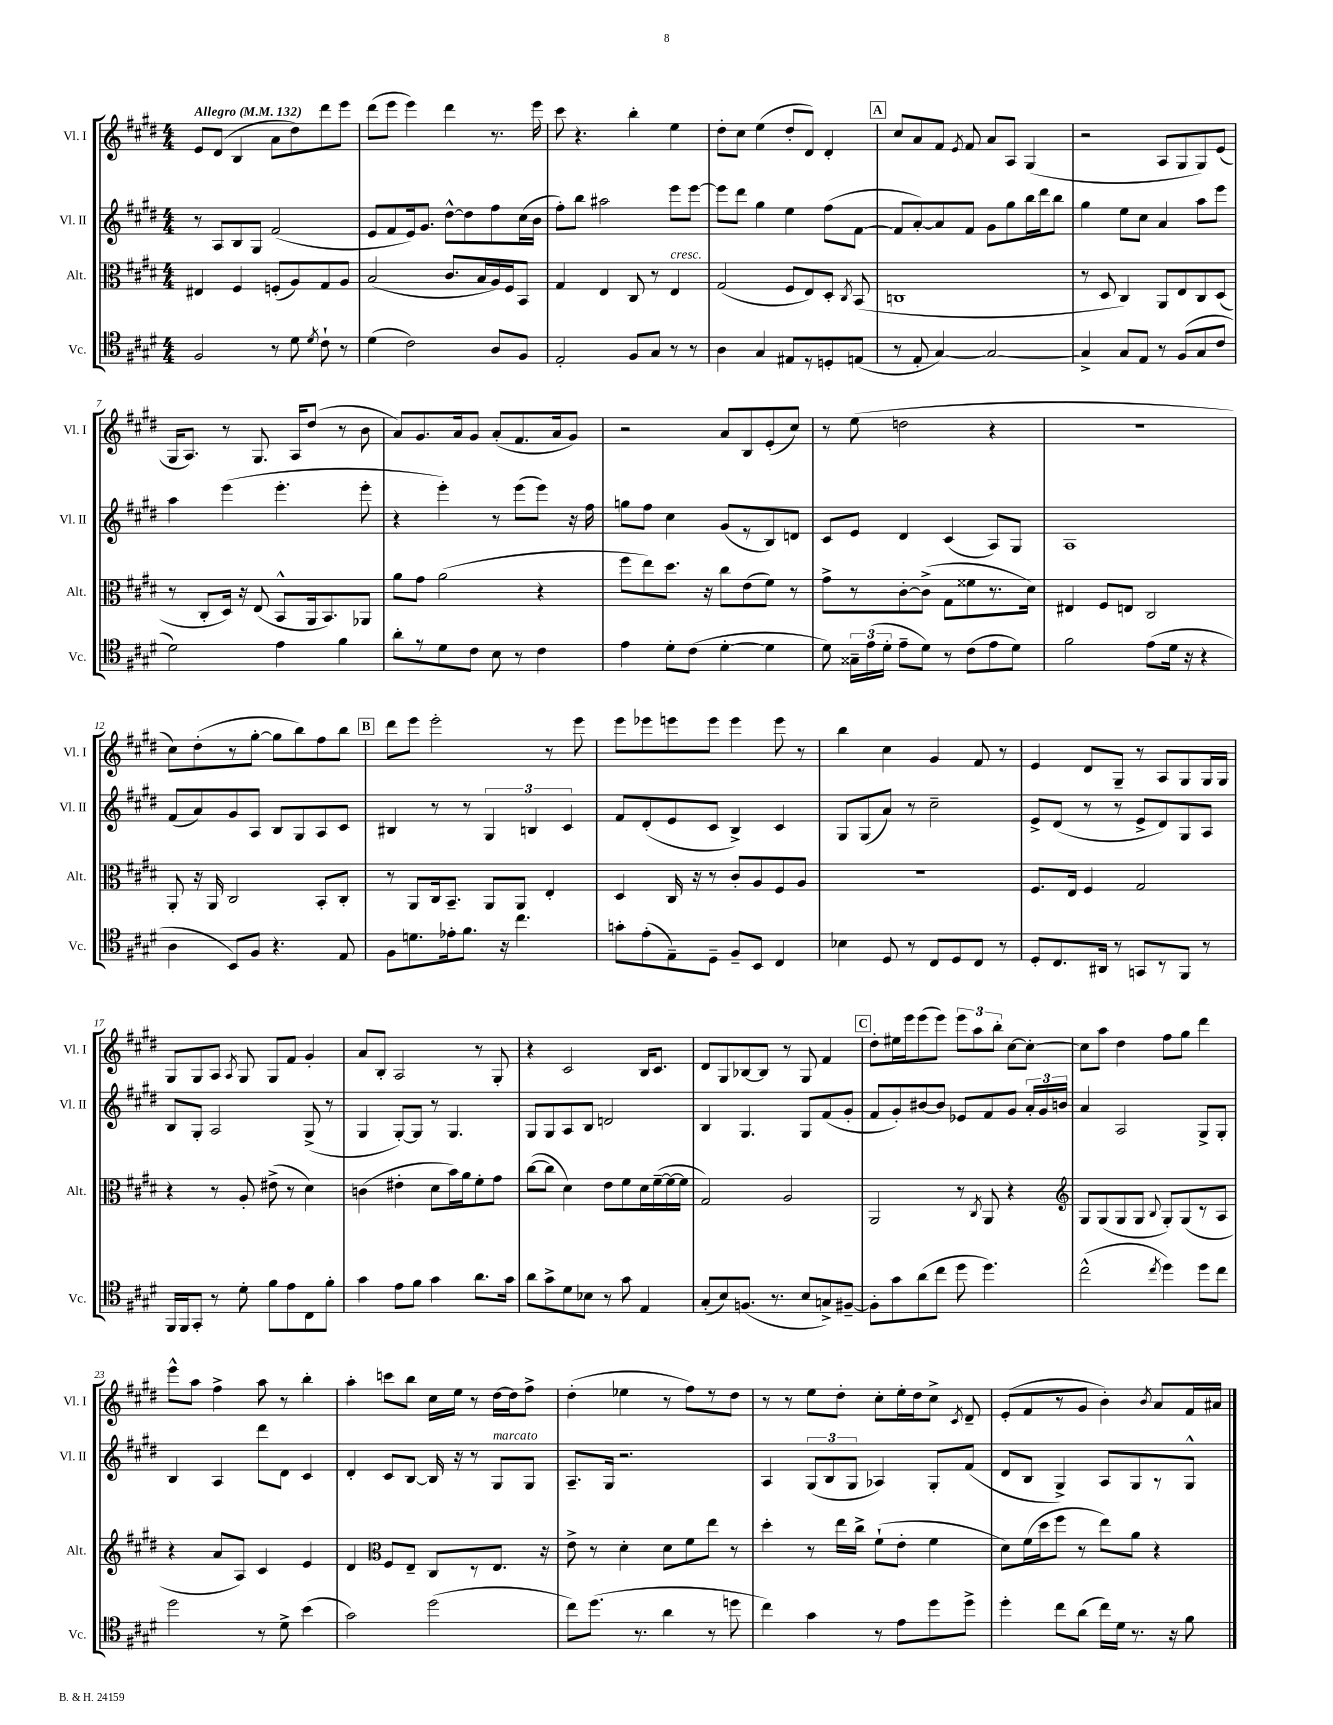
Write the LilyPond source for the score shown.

<<
\new StaffGroup <<
\new Staff = "s0" \with { instrumentName = "Vl. I" shortInstrumentName = "Vl. I" } {
    \clef treble \key e \major \numericTimeSignature \time 4/4 \tempo "Allegro" 4 = 132
    \autoBeamOff e'8[ dis'8]( b4 a'8[ dis''8) dis'''8 e'''8] |
    dis'''8[( e'''8] e'''4) dis'''4 r8. e'''16 |
    cis'''8 r4. b''4-. e''4 |
    dis''8[-. cis''8] e''4( dis''8[-. dis'8]) dis'4-. |
    \mark \markup { \box "A" } cis''8[ a'8 fis'8] \acciaccatura { e'8 } fis'8 a'8[ a8] gis4( |
    r2 a8[ gis8 gis8) e'8]( |
    gis16[ a8.]) r8 gis8. a16[ dis''8]( r8 b'8 |
    a'8[) gis'8. a'16 gis'8] a'8[-.( fis'8. a'16 gis'8]) |
    r2 a'8[ b8 e'8-.( cis''8]) |
    r8 e''8( d''2 r4 |
    r1 |
    cis''8[) dis''8-.( r8 gis''8]~-. gis''8[ b''8) fis''8 b''8] |
    \mark \markup { \box "B" } dis'''8[ e'''8] e'''2-. r8 e'''8 |
    e'''8[ ees'''8 e'''8 e'''8] e'''4 e'''8 r8 |
    b''4 cis''4 gis'4 fis'8 r8 |
    e'4 dis'8[ gis8]-- r8 a8[ gis8 gis16 gis16] |
    gis8[ gis8 a8] \acciaccatura { a8 } gis8 gis8[ fis'8] gis'4-. |
    a'8[ b8]-. a2 r8 gis8-. |
    r4 cis'2 b16[ cis'8.] |
    dis'8[ gis8 bes8~ bes8] r8 gis8 fis'4 |
    \mark \markup { \box "C" } dis''8[-. eis''16 e'''16 e'''8( e'''8]) \tuplet 3/2 { e'''8[ a''8 b''8]-. } cis''8[~ cis''8]~-. |
    cis''8[ a''8] dis''4 fis''8[ gis''8] dis'''4 |
    e'''8[-^ a''8] fis''4-> a''8 r8 b''4-. |
    a''4-. c'''8[ b''8] cis''16[ e''16] r8 dis''16[~ dis''16 fis''8]-> |
    dis''4-.( ees''4 r8 fis''8[) r8 dis''8] |
    r8 r8 e''8[ dis''8]-. cis''8[-. e''16-. dis''16 cis''8]-> \acciaccatura { cis'8 } dis'8-- |
    e'8[-.( fis'8 r8 gis'8] b'4-.) \acciaccatura { b'8 } a'8[ fis'16 ais'16] \bar "|." |
}
\new Staff = "s1" \with { instrumentName = "Vl. II" shortInstrumentName = "Vl. II" } {
    \clef treble \key e \major \numericTimeSignature \time 4/4
    \autoBeamOff r8 a8[ b8 gis8] fis'2( |
    e'8[ fis'8 e'16) gis'8.] dis''8[~-^ dis''8 fis''8 cis''16( b'16] |
    fis''8[-.) b''8] ais''2 e'''8[ e'''8]~ |
    e'''8[ dis'''8] gis''4 e''4 fis''8[( fis'8]~ |
    \mark \markup { \box "A" } fis'8[ a'8~-.) a'8 fis'8] gis'8[ gis''8 b''16 dis'''16 b''8] |
    gis''4 e''8[ cis''8] a'4 a''8[ e'''8] |
    a''4 e'''4( e'''4.-. e'''8-. |
    r4 e'''4-.) r8 e'''8[( e'''8]) r16 fis''16 |
    g''8[ fis''8] cis''4 gis'8[( r8 b8) d'8] |
    cis'8[ e'8] dis'4 cis'4( a8[) gis8] |
    a1 |
    fis'8[( a'8) gis'8 a8] b8[ gis8 a8 cis'8] |
    \mark \markup { \box "B" } bis4 r8 r8 \tuplet 3/2 { gis4 b4 cis'4 } |
    fis'8[ dis'8-.( e'8 cis'8] b4->) cis'4 |
    gis8[ gis8( a'8]) r8 cis''2-- |
    e'8[-> dis'8]( r8 r8 e'8[-> dis'8) gis8 a8] |
    b8[ gis8]-. a2 gis8->( r8 |
    gis4 gis8[~-.) gis8] r8 gis4. |
    gis8[ gis8 a8 b8] d'2 |
    b4 gis4. gis8[ fis'8( gis'8]-. |
    \mark \markup { \box "C" } fis'8[ gis'8-.) bis'8~ bis'8] ees'8[ fis'8 gis'8] \tuplet 3/2 { a'16[-. gis'16 b'16] } |
    a'4 a2 gis8[-> gis8]-. |
    b4 a4 dis'''8[ dis'8] cis'4 |
    dis'4-. cis'8[ b8]~ b16 r16 r8 gis8[^\markup { \italic "marcato" } gis8] |
    a8.[-- gis16] r2. |
    a4 \tuplet 3/2 { gis8[( b8 gis8] } aes4) gis8[-. fis'8]( |
    dis'8[ b8] gis4->) a8[ gis8 r8 gis8]-^ \bar "|." |
}
\new Staff = "s2" \with { instrumentName = "Alt." shortInstrumentName = "Alt." } {
    \clef alto \key e \major \numericTimeSignature \time 4/4
    \autoBeamOff eis4 fis4 f8[-.( a8) gis8 a8] |
    b2( cis'8.[ b16 a16) fis16 b,8] |
    gis4 e4 cis8 r8 e4^\markup { \italic "cresc." } |
    gis2( fis8[ e8) dis8]-. \acciaccatura { cis8 } b,8( |
    \mark \markup { \box "A" } c1 |
    r8 dis8 cis4) a,8[ e8 cis8 dis8]( |
    r8 cis8[-. dis16]) r16 e8( b,8[-^ a,16 b,8.) aes,8] |
    a'8[ gis'8] a'2( r4 |
    fis''8[ e''8) dis''8.] r16 cis''8[ e'8( fis'8]) r8 |
    gis'8[-> r8 cis'8~-. cis'8]->( gis8[ fisis'8 r8. dis'16]) |
    eis4 fis8[ e8] cis2 |
    a,8-. r16 a,16 cis2 b,8[-. cis8]-. |
    \mark \markup { \box "B" } r8 a,8[ cis16 b,8.]-- a,8[ a,8] e4-. |
    dis4 cis16 r16 r8 cis'8[-. a8 fis8 a8] |
    r1 |
    fis8.[ e16] fis4 gis2 |
    r4 r8 a8-. eis'8->( r8 dis'4) |
    c'4( eis'4-. dis'8[ b'16) a'16 fis'8-. gis'8] |
    cis''8[~( cis''8] dis'4) e'8[ fis'8 dis'16 fis'16~--( fis'16~ fis'16] |
    gis2) a2 |
    \mark \markup { \box "C" } a,2 r8 \acciaccatura { cis8 } a,8 r4 |
    \clef treble gis8[ gis8( gis8 gis8] \appoggiatura { b8 } gis8[-.) gis8( r8 a8] |
    r4 a'8[ a8]) cis'4 e'4 |
    dis'4 \clef alto fis8[ e8]-- cis8[ r8 e8.] r16 |
    e'8-> r8 dis'4-. dis'8[ fis'8 e''8] r8 |
    dis''4-. r8 e''16[ cis''16]-> fis'8[-!( e'8]-. fis'4 |
    dis'8[) fis'16( dis''16 fis''8] r8 e''8[) a'8] r4 \bar "|." |
}
\new Staff = "s3" \with { instrumentName = "Vc." shortInstrumentName = "Vc." } {
    \clef tenor \key e \major \numericTimeSignature \time 4/4
    \autoBeamOff fis2 r8 dis'8 \acciaccatura { dis'8 } cis'8-! r8 |
    dis'4( cis'2) a8[ fis8] |
    e2-. fis8[ gis8] r8 r8 |
    a4 gis4 eis8[ r8 d8-. e8]( |
    \mark \markup { \box "A" } r8 e8-. gis4~) gis2~ |
    gis4-> gis8[ e8] r8 fis8[( gis8 cis'8] |
    dis'2) e'4 fis'4 |
    a'8[-. r8 dis'8 cis'8] b8 r8 cis'4 |
    e'4 dis'8[-. cis'8]( dis'4~-. dis'4 |
    dis'8) \tuplet 3/2 { gisis16[-- e'16( dis'16]-. } e'8[-- dis'8]) r8 cis'8[( e'8 dis'8]) |
    fis'2 e'8[( dis'16] r16 r4 |
    a4 b,8[) fis8] r4. e8 |
    \mark \markup { \box "B" } fis8[ d'8. ees'16-. fis'8.] r16 cis''4. |
    g'8[-. e'8-.( e8--) dis8]-- fis8[-- b,8] cis4 |
    bes4 dis8 r8 cis8[ dis8 cis8] r8 |
    dis8[-. cis8. ais,16] r8 g,8[ r8 fis,8] r8 |
    fis,16[ fis,16 gis,8]-. r8 dis'8-. fis'8[ e'8 cis8 fis'8]-. |
    gis'4 e'8[ fis'8] gis'4 a'8.[ gis'16] |
    a'8[ gis'8-> dis'8 bes8] r8 gis'8 e4 |
    gis8[-.( b8) f8.]( r8. b8[ g8->) fis8]~-- |
    \mark \markup { \box "C" } fis8[-. gis'8 a'8( cis''8] dis''8 dis''4.) |
    cis''2-^( \acciaccatura { cis''8 } dis''4) dis''8[ cis''8] |
    dis''2 r8 dis'8-> b'4( |
    gis'2) dis''2( |
    cis''8[) dis''8.]( r8. a'4 r8 d''8 |
    cis''4) gis'4 r8 e'8[ dis''8 dis''8]-> |
    dis''4-. cis''8[ a'8]( cis''16[) dis'16] r8. r16 fis'8 \bar "|." |
}
>>
>>
